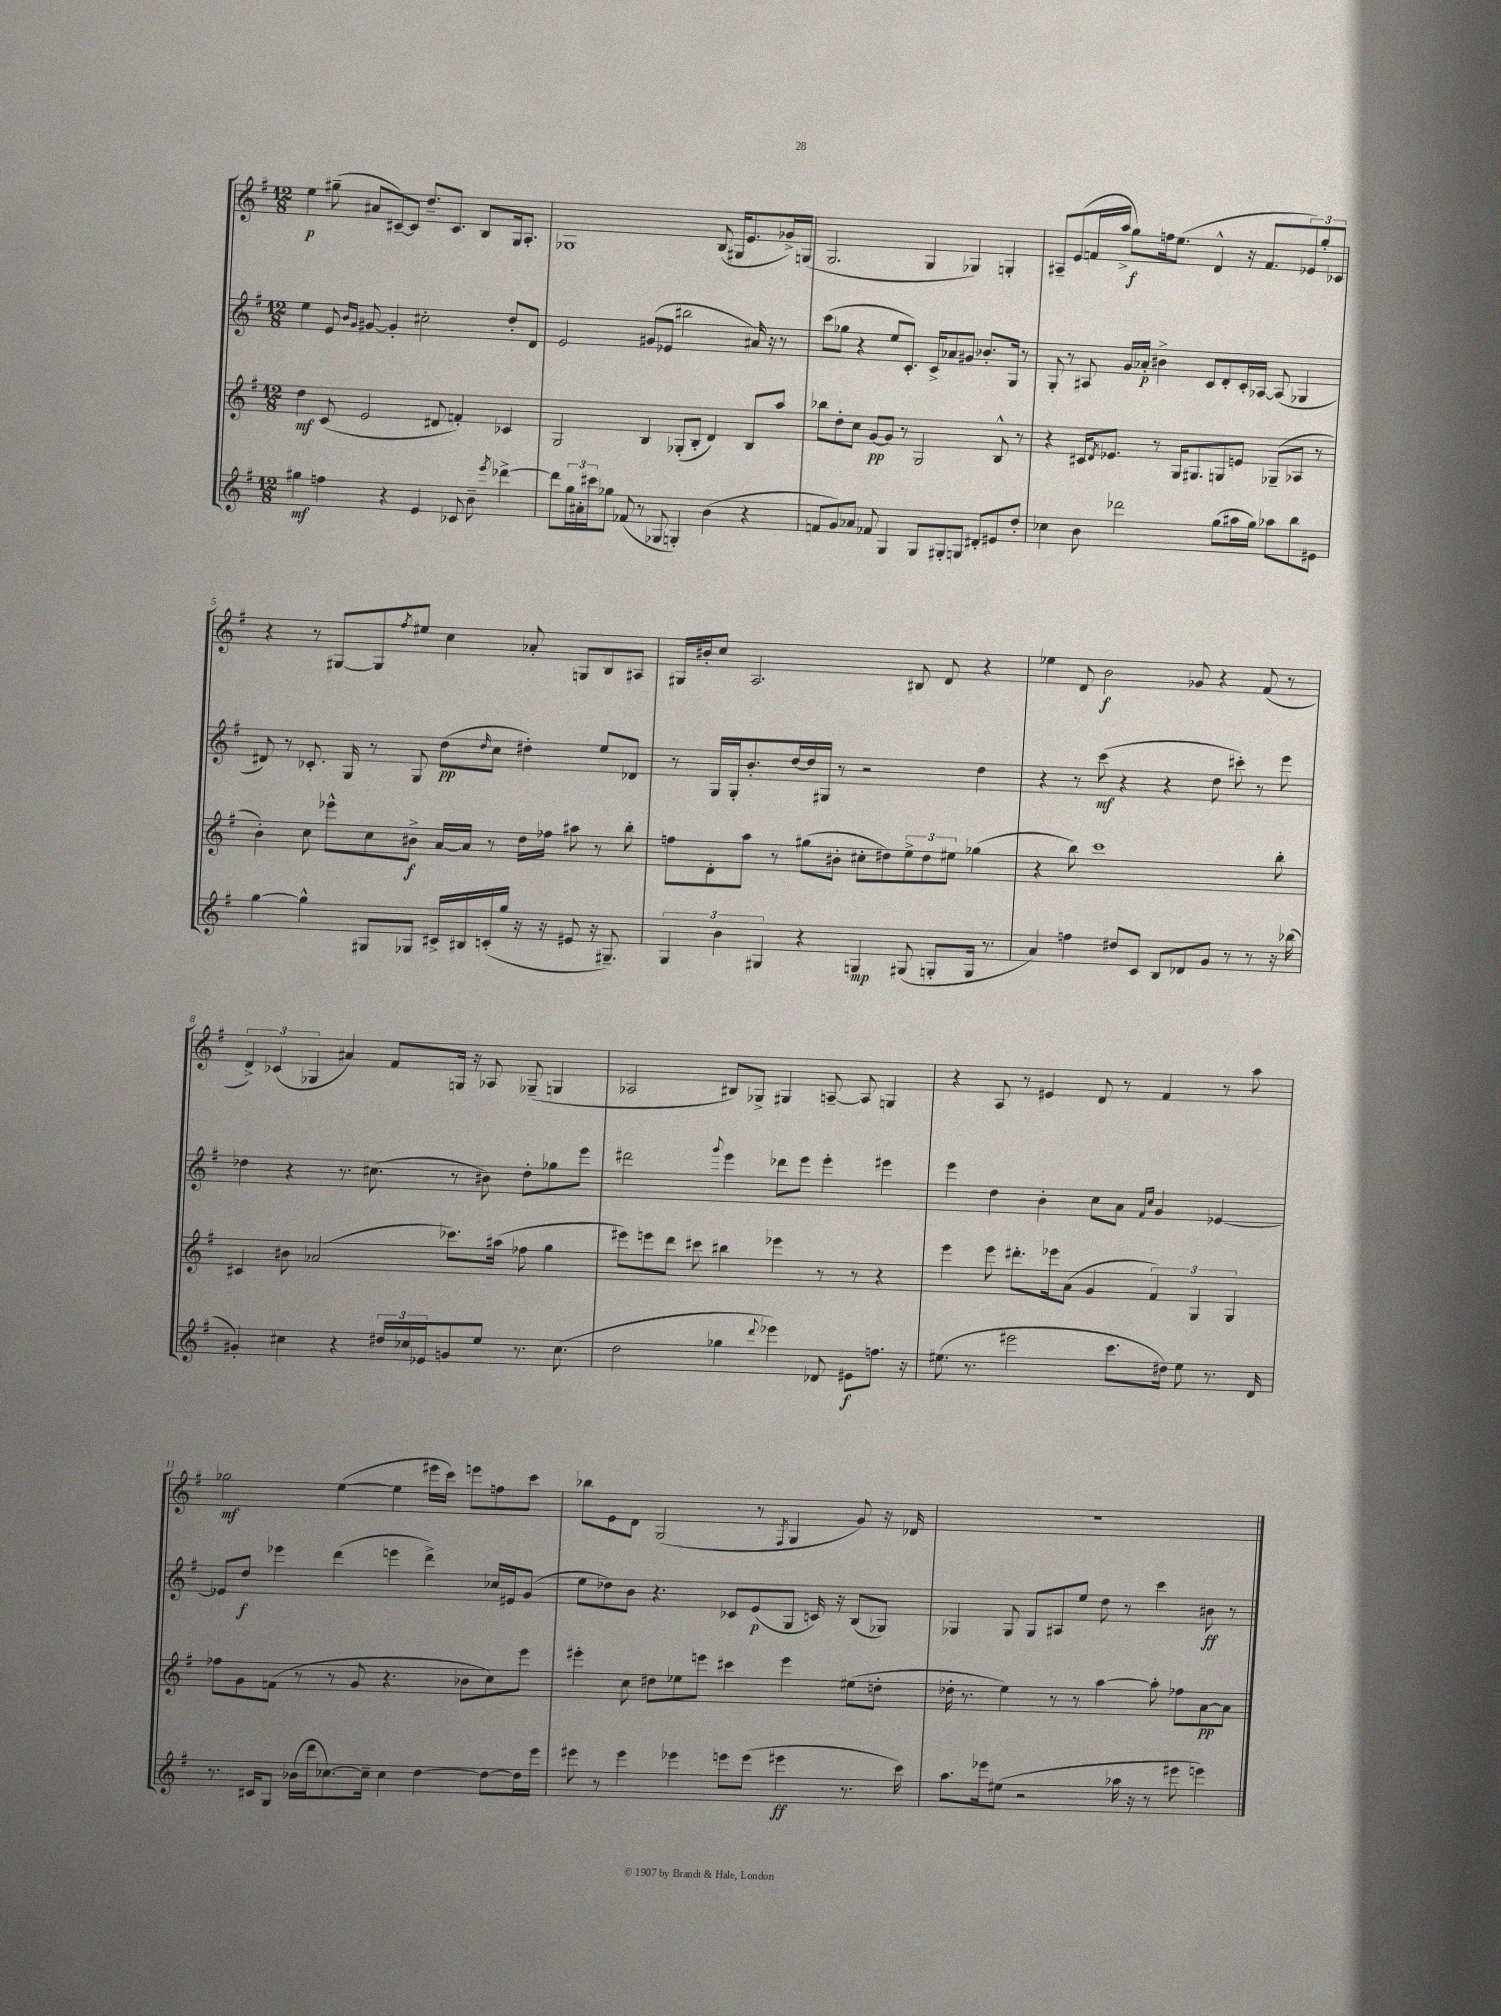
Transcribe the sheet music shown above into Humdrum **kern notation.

**kern	**kern	**kern	**kern
*staff4	*staff3	*staff2	*staff1
*clefG2	*clefG2	*clefG2	*clefG2
*k[f#]	*k[f#]	*k[f#]	*k[f#]
*M12/8	*M12/8	*M12/8	*M12/8
4gg#\	4dd\	4ee\	4ee\
4ff\	(8c/	8e/	(8gg#~\
.	.	16qqb/LL	.
.	.	16qqg/JJ	.
.	2e/	[8g#/	8a#/L
4r	.	4g#'/]	[8c#~/)
.	.	.	8c#/]J
4e/	.	2cc#'\	8.dd~/L
.	8d#/	.	.
.	.	.	8.c#/J
8c-/	4f'/)	.	.
8b~\	.	.	8B/L
8qeee/	.	.	.
[4ddd-^\	4c-/	8dd'/L	16G/k
.	.	.	8.A'/J
.	.	8d/J	.
=	=	=	=
8ddd-\]L	2G/	2e/	1G-
24gg\L	.	.	.
24a#'\	.	.	.
24ccc#\J	.	.	.
8gg-\J	.	.	.
(8f-/	.	.	.
8r	4B/	(8g#/L	.
8G-/	.	8e-/J	.
4G'/)	(8G-'/L	2bb#\	.
.	8B'/J	.	.
(4b\	4d/)	.	(8B/
.	.	.	16G#/LK
.	.	.	8.e/
4r	8B/L	16a#/)	.
.	.	16r	.
.	8aa/J	8r	16g-^/L)
.	.	.	(16G/JJ
=	=	=	=
8f/L	8bb-\L	(8ccc\L	2.G/
8g/)	8dd'\	8gg-\J	.
8a-/J	8cc\J	4r	.
8f-/	[8g/L	.	.
4G/	8g/]J	8ee/L	.
.	8r	8.c'/J)	.
8G/L	2G/	.	4G/
.	.	16c^/LK	.
8G#'/	.	8a-/	.
8G/J	.	8g#/J	4G-/)
8d#'/L	.	8.b-'/L	.
8e#/	8B^^/	.	4G'/
.	.	16G/Jk	.
8dd'/J	8r	8r	.
=	=	=	=
4cc-\	4r	8G'/	8A#~/L
.	.	8r	(8e/
8b\	16c#/LK	8A#/	16f/L
.	8qd/	.	.
.	8.e-/J	.	16aa^/JJ
2ddd-\	.	16g/LL	8gg\L)
.	.	16a-'/JJ	.
.	8r	4b#^\	16ff\k
.	.	.	(8.ee\J
.	16G/LK	.	.
.	8.G#/	.	.
.	.	8c/L	4d^^/
(8gg\L	8G/	8d'/	.
16aa#\L	8e/J	16c'/L	16r
16gg\JJ)	.	[16A-/JJ	8.f/L
8aa-\L	(8G-~/L	(8A-/]	.
8bb\	8A-/J	4G-/	12e-/)
.	.	.	12gg'/
8e#\J	8r	.	.
.	.	.	12c-/J
=	=	=	=
[4gg\	4b'\)	8d#/)	4r
.	.	8r	.
4gg^^\]	8cc\	8.c-'/	8r
.	8eee-^^\L	.	[8G#/L
.	.	16G/	.
8G#/L	8cc\	8r	8G#/]
.	.	.	8qff#/
8G-/J	8b#^\J	8G/	8ee#/J
16c#^/LL	[16a/LL	(8dd\L	4cc\
16B#/	16a/]JJ	.	.
.	.	16qqdd/	.
(16c'/	8r	8cc\J	.
16gg/JJ	.	.	.
16r	16dd\LL	4dd#'\)	8a-'/
16r	16ff-\JJ	.	.
8e#/	8aa#\	.	8G/L
16r	8r	8ee/L	8B/
8.G#~/)	.	.	.
.	8bb'\	8d-/J	8A#/J
=	=	=	=
6G/	8ff\L	8r	16G#/LL
.	.	.	16b#'/J
.	8d'\	16G/LL	8cc/J
6b\	.	.	.
.	.	16G'/J	.
.	8aa\J	8.b'/	2.A/
6G#/	.	.	.
.	8r	.	.
.	.	[16dd/L	.
4r	(8gg#\L	16dd/]	.
.	.	16G#/JJ	.
.	8b#'\J	8r	.
4G/	8cc#'\L	2r	.
.	8dd#\)	.	.
(8G#/	12ee^\	.	8B#/
.	12dd#\	.	.
8G'/L	.	.	8d/
.	12ee#\J	.	.
16G/Jk	(4gg-\	4dd\	4r
8.r	.	.	.
=	=	=	=
4a/)	4r	4r	4ee-\
4ff\	8bb\)	8r	8d/
.	1ccc	(8ccc\	2b\
8dd#/L	.	4r	.
8c/J	.	.	.
8B/L	.	4r	.
8d-/	.	.	8g-/
8g/J	.	8dd\	4r
8r	.	8ccc#'\)	.
8r	.	8r	(8f#/
16r	8bb'\	8eee\	8r
(16bb-\	.	.	.
=	=	=	=
4g#'/)	4c#/	4dd-\	6d^/)
.	.	.	(6c-/
4cc#\	8b#\	4r	.
.	.	.	6G-/
.	(2a-/	.	.
4r	.	8.r	4a#/)
.	.	(8.cc#\	.
24dd#/LL	.	.	8f#/L
24cc-/	.	.	.
24e-/J	.	.	.
8g/	8.ccc-\L)	8r	16G/Jk
.	.	.	16r
8ee/J	.	8b#\)	8A-/
.	(16aa#\Jk	.	.
8.r	8ff-\	8dd-'\L	(8G-~/
.	4gg\	8gg-\	4G/
(8.cc-\	.	.	.
.	.	8eee\J	.
=	=	=	=
2dd\	8eee#\L)	2ddd#\	2A-/
.	8eee\	.	.
.	8ddd\J	.	.
.	8ccc#\	.	.
.	.	8qqggg/	.
4gg-\	4bb#\	4eee\	8B#/L)
.	.	.	8G-^/J
8qqddd/	.	.	.
4eee-\)	4eee-\	8ddd-\L	4G#/
.	.	8eee\J	.
8d-/	8r	4eee'\	[8A~/
8e#\L	8r	.	8A/]
8.ff\J	4r	4eee#\	4G/
16r	.	.	.
=	=	=	=
(8.ee#\	4eee\	4eee\	4r
8.r	.	.	.
.	8eee\	4dd\	8A/
2eee#\	8.ddd#'\L	.	8r
.	.	4b'\	4e#/
.	16eee-\k	.	.
.	(8a\J	.	.
.	4g/	8cc\L	8d/
8.ccc\L	.	8a\J	8r
.	.	16qqf#/LL	.
.	.	16qqcc/JJ	.
.	6f#/)	4g/	4f#/
16dd#\Jk)	.	.	.
8ee#\	.	.	.
.	6G/	.	.
8.r	.	[4e-/	8r
.	6G/	.	.
.	.	.	8aa\
16d/	.	.	.
=	=	=	=
8.r	8ff-\L	8e-/]L	2gg-\
.	8g\	8dd/J	.
16c#/LK	.	.	.
8G/J	(8f\J	4eee-\	.
(16b-\LL	8r	.	.
16ddd\J	.	.	.
[8.cc-\)	8r	(4ddd\	([4ee\
.	8g/	.	.
16cc-~\]Jk	.	.	.
4cc-\	4.r	4eee\	4ee\]
[4dd\	.	4ddd^\)	16eee#\LL
.	.	.	16ccc\JJ)
.	8b-\L	.	8eee\L
8dd\_L	8cc\)	16cc-/LL	8ff\
.	.	16e#/J	.
16dd\]L	8eee\J	(8g/J	8ccc\J
16eee\JJ	.	.	.
=	=	=	=
8eee#\	4eee#'\	8ee\L	8bb-\L
8r	.	8dd-\)	8e\
4eee#\	8cc\	8b\J	8d\J
.	8dd#\L	4.r	(2G/
4eee-\	8ee-\	.	.
.	8eee\J	.	.
8eee\L	4ccc#\	8c-/L	.
(8eee\J	.	(8e/	8r
.	.	.	8qF#/
4eee#\	4eee\	8G/J	4G/
.	.	16c/)	.
.	.	16r	.
8.r	(8ee#\L	(8B/L	8g/)
.	8dd'\J	8G-/J)	16r
16ccc\)	.	.	16d-/
=	=	=	=
8.aa\L	16dd-'\	4G-/	1.r
.	8.r	.	.
16eee-\k	.	.	.
(8ee#\J	4ee\)	8G-/	.
2r	.	8G-/L	.
.	8r	8A#/	.
.	8r	8ee/J	.
.	[4aa\	8dd\	.
16aa-\	.	8r	.
16r	.	.	.
8r	8aa'\]	4ccc\	.
8eee#\	8ff-\L	.	.
4eee\)	[8a\	8b#\	.
.	8a\]J	8r	.
==	==	==	==
*-	*-	*-	*-
